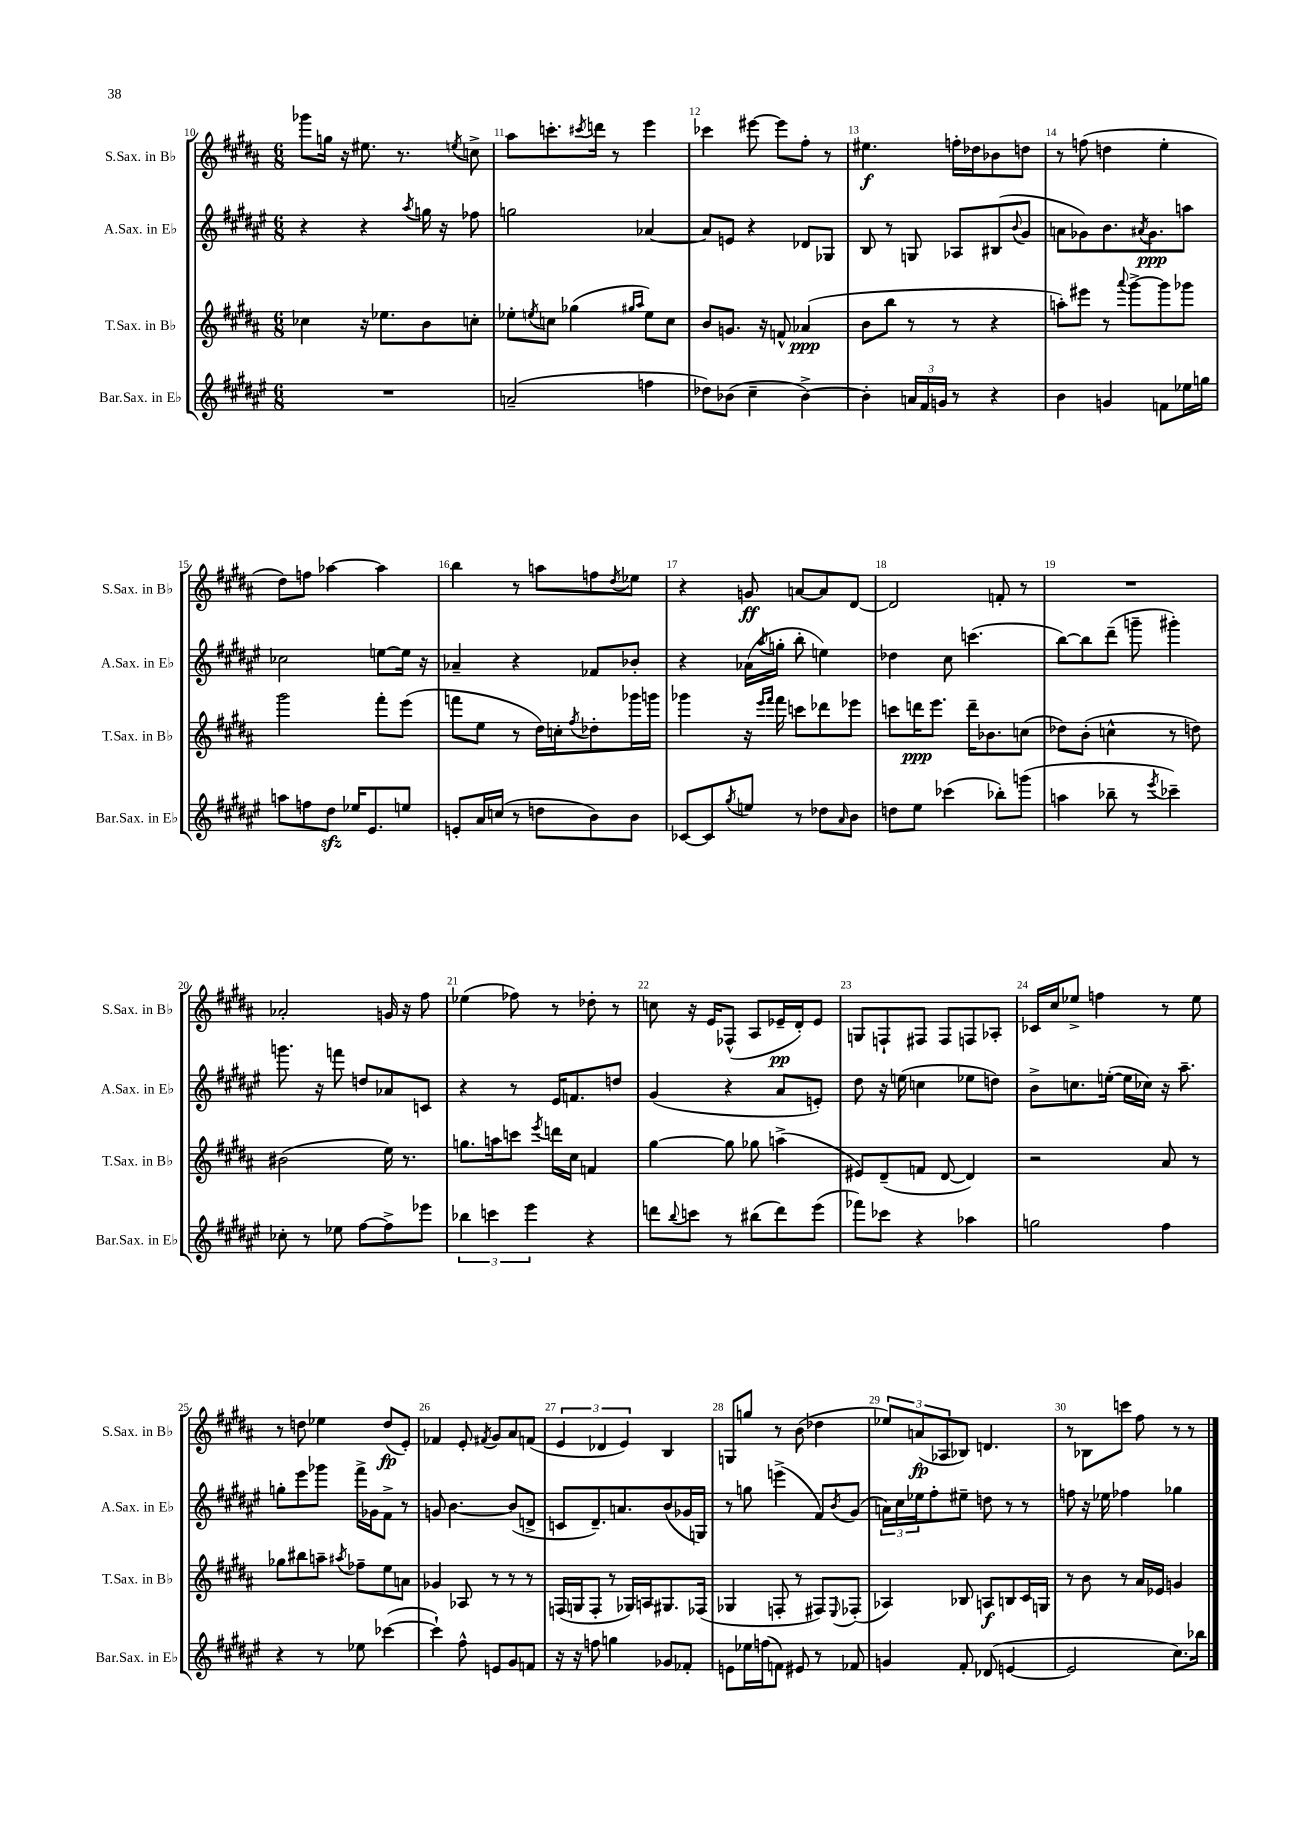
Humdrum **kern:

**kern	**kern	**dynam	**kern	**dynam	**kern	**dynam
*part4	*part3	*part3	*part2	*part2	*part1	*part1
*staff4	*staff3	*staff3	*staff2	*staff2	*staff1	*staff1
*I"Bar.Sax. in E♭	*I"T.Sax. in B♭	*	*I"A.Sax. in E♭	*	*I"S.Sax. in B♭	*
*I'Bar.Sax. in E♭	*I'T.Sax. in B♭	*	*I'A.Sax. in E♭	*	*I'S.Sax. in B♭	*
*clefG2	*clefG2	*	*clefG2	*	*clefG2	*
*k[f#c#g#d#a#e#]	*k[f#c#g#d#a#]	*	*k[f#c#g#d#a#e#]	*	*k[f#c#g#d#a#]	*
*M6/8	*M6/8	*	*M6/8	*	*M6/8	*
=10	=10	=10	=10	=10	=10	=10
2.r	4cc-X\	.	4r	.	8ggg-X\L	.
.	.	.	.	.	16ggn\Jk	.
.	.	.	.	.	16r	.
.	16r	.	4r	.	8.ee#X\	.
.	8.ee-X\L	.	.	.	.	.
.	.	.	.	.	8.r	.
.	.	.	8qaa#/	.	.	.
.	8b\	.	16ggn\	.	.	.
.	.	.	16r	.	.	.
.	.	.	.	.	8qeen/	.
.	8ccn'\J	.	8ff-X\	.	8ccn^\	.
=11	=11	=11	=11	=11	=11	=11
(2an~/	8ee-X'\L	.	2ggn\	.	8aa#\L	.
.	8qeen/	.	.	.	.	.
.	8ccn\J	.	.	.	8.cccn'\	.
.	(4gg-X\	.	.	.	.	.
.	.	.	.	.	8qccc#X/	.
.	.	.	.	.	16dddn\Jk	.
.	.	.	.	.	8r	.
.	16qqgg#X/LL	.	.	.	.	.
.	16qqaa#/JJ	.	.	.	.	.
4ffn\	8ee\L)	.	[4a-X/	.	4eee\	.
.	8cc\J	.	.	.	.	.
=12	=12	=12	=12	=12	=12	=12
8dd-X\L)	8b/L	.	8a-/L]	.	4ccc-X\	.
(8b-X\J	8.gn/J	.	8en/J	.	.	.
4cc#~\	.	.	4r	.	[8eee#X\	.
.	16r	.	.	.	.	.
.	8fn^^/	.	.	.	8eee#\L]	.
[4b-^\)	(4a-X/	ppp	8d-X/L	.	8ff#'\J	.
.	.	.	8G-X/J	.	8r	.
=13	=13	=13	=13	=13	=13	=13
4b-'\]	8b\L	.	8B/	.	4.ee#X\	f
.	8bb\J	.	8r	.	.	.
24an/LL	8r	.	8Gn/	.	.	.
24f#/	.	.	.	.	.	.
24gn/JJ	.	.	.	.	.	.
8r	8r	.	8A-X/L	.	16ffn'\LL	.
.	.	.	.	.	16dd-X\J	.
4r	4r	.	(8B#X/	.	8b-X\	.
.	.	.	8qqb/	.	.	.
.	.	.	8g#/J	.	8ddn\J	.
=14	=14	=14	=14	=14	=14	=14
4b\	8aan'\L)	.	8an\L	.	8r	.
.	8eee#X\J	.	8g-X\)	.	(8ffn\	.
4gn/	8r	.	8.b\	.	4ddn\	.
.	8qqaaa#/	.	.	.	.	.
.	[8ggg#^\L	.	.	.	.	.
.	.	.	8qa#X/	.	.	.
.	.	.	8.g-\	ppp	.	.
8fn\L	8ggg#\]	.	.	.	4ee'\	.
16ee-X\L	8ggg-X\J	.	8aan\J	.	.	.
16ggn\JJ	.	.	.	.	.	.
!!LO:LB:g=z
=15	=15	=15	=15	=15	=15	=15
8aan\L	2ggg#\	.	2cc-X\	.	8dd#\L)	.
8ffn\	.	.	.	.	8ffn\J	.
8dd#zz\J	.	.	.	.	[4aa-X\	.
16ee-X/KL	.	.	.	.	.	.
8.e#/	.	.	.	.	.	.
.	8fff#'\L	.	[8een\L	.	4aa-\]	.
8een/J	(8eee\J	.	16ee\Jk]	.	.	.
.	.	.	16r	.	.	.
=16	=16	=16	=16	=16	=16	=16
8en'/L	8fffn\L	.	4a-X~/	.	4bb\	.
16a#/L	8ee\J	.	.	.	.	.
(16ccn/JJ	.	.	.	.	.	.
8r	8r	.	4r	.	8r	.
8ddn\L	16dd#\LL)	.	.	.	8aan\L	.
.	16ccn'\J	.	.	.	.	.
.	8qff#/	.	.	.	.	.
8b\)	8dd-X'\	.	8f-X/L	.	8ffn\	.
.	.	.	.	.	8qdd#/	.
8b\J	16ggg-X\L	.	8b-X'/J	.	8ee-X\J	.
.	16gggn\JJ	.	.	.	.	.
=17	=17	=17	=17	=17	=17	=17
[8c-X/L	4ggg-X\	.	4r	.	4r	.
8c-/]	.	.	.	.	.	.
8qgg#/	.	.	.	.	.	.
8een/J	16r	.	(16a-X\LL	.	8gn/	ff
.	16qqeee/LL	.	.	.	.	.
.	16qqfff#/JJ	.	8qaa#/	.	.	.
.	16fff#\	.	16ggn'\JJ	.	.	.
8r	8cccn\L	.	8bb'\	.	[8an/L	.
8dd-X\L	8ddd-X\	.	4een\)	.	8a/]	.
16qqa#/	.	.	.	.	.	.
8b\J	8eee-X\J	.	.	.	[8d#/J	.
=18	=18	=18	=18	=18	=18	=18
8ddn\L	8cccn\L	.	4dd-X\	.	2d#/]	.
8ee#\J	16dddn\K	ppp	.	.	.	.
.	8.eee\J	.	.	.	.	.
(4ccc-X\	.	.	8cc#\	.	.	.
.	16ddd~\KL	.	(4.cccn\	.	.	.
.	8.b-X\	.	.	.	.	.
8bb-X'\L)	.	.	.	.	8fn'/	.
(8gggn\J	(8ccn\J	.	.	.	8r	.
=19	=19	=19	=19	=19	=19	=19
4aan\	8dd-X\L)	.	[8bb\L)	.	2.r	.
.	(8b'\J	.	8bb\]	.	.	.
8bb-X~\	4ccn^^\	.	(8ddd#~\J	.	.	.
8r	.	.	8gggn~\	.	.	.
8qeee#/	.	.	.	.	.	.
4ccc-X~\)	8r	.	4ggg#X'\)	.	.	.
.	8ddn\)	.	.	.	.	.
!!LO:LB:g=z
=20	=20	=20	=20	=20	=20	=20
8cc-X'\	(2b#X\	.	8.gggn\	.	2a-X'/	.
8r	.	.	.	.	.	.
.	.	.	16r	.	.	.
8ee-X\	.	.	8fffn\	.	.	.
[8ff#\L	.	.	8ddn/L	.	.	.
8ff#^\]	16ee\)	.	8a-X/	.	16gn/	.
.	8.r	.	.	.	16r	.
8eee-X\J	.	.	8cn/J	.	8ff#\	.
=21	=21	=21	=21	=21	=21	=21
6bb-X\	8.ggn\L	.	4r	.	(4ee-X\	.
6cccn\	.	.	.	.	.	.
.	16aan\k	.	.	.	.	.
.	8cccn\J	.	8r	.	8ff-X\)	.
6eee#\	.	.	.	.	.	.
.	8qeee/	.	.	.	.	.
.	16dddn\LL	.	16e#/KL	.	8r	.
.	16cc#\JJ	.	8.fn/	.	.	.
4r	4fn/	.	.	.	8dd-X'\	.
.	.	.	8ddn/J	.	8r	.
=22	=22	=22	=22	=22	=22	=22
8dddn\L	[4gg#\	.	(4g#/	.	8ccn\	.
8qqbb/	.	.	.	.	.	.
8cccn\J	.	.	.	.	16r	.
.	.	.	.	.	16e/KL	.
8r	8gg#\]	.	4r	.	(8F-X^^/J	.
(8bb#X\L	8gg-X\	.	.	.	8A#/L	.
8ddd\)	(4aan^\	.	8a#/L	.	16e-X~/L	pp
.	.	.	.	.	16d#'/J)	.
(8eee#\J	.	.	8en'/J)	.	8e-/J	.
=23	=23	=23	=23	=23	=23	=23
8fff-X\L)	8e#X/L)	.	8dd#\	.	8Gn/L	.
8ccc-X\J	(8d#~/	.	16r	.	8Fn`/	.
.	.	.	(16een\	.	.	.
4r	8fn/J	.	4ccn\	.	8F#X/J	.
.	[8d#/	.	.	.	8F#/L	.
4aa-X\	4d#/])	.	8ee-X\L	.	8Fn/	.
.	.	.	8ddn\J)	.	8A-X'/J	.
=24	=24	=24	=24	=24	=24	=24
2ggn\	2r	.	8b^\L	.	16c-X/LL	.
.	.	.	.	.	16cc#/J	.
.	.	.	8.ccn\	.	8ee-X^/J	.
.	.	.	.	.	4ffn\	.
.	.	.	([16een'\Jk	.	.	.
.	.	.	16ee\LL]	.	.	.
.	.	.	16cc-X\JJ)	.	.	.
4ff#\	8a#/	.	16r	.	8r	.
.	.	.	8.aa#~\	.	.	.
.	8r	.	.	.	8ee-\	.
!!LO:LB:g=z
=25	=25	=25	=25	=25	=25	=25
4r	8gg-X\L	.	8ggn'\L	.	8r	.
.	8bb#X\	.	8eee#\	.	8ddn\	.
8r	8aan~\J	.	8ggg-X\J	.	4ee-X\	.
.	8qaa#X/	.	.	.	.	.
8ee-X\	8ff-X~\L	.	16fff#^\LL	.	.	.
.	.	.	16g-X\J	.	.	.
([4ccc-X\	8ee\	.	8f#^\J	.	(8dd/L	fp
.	8an\J	.	8r	.	8e'/J)	.
=26	=26	=26	=26	=26	=26	=26
4ccc-`\])	4g-X/	.	8gn/	.	4f-X/	.
.	.	.	[4.b\	.	.	.
8ff#^^\	8A-X/	.	.	.	8e'/	.
.	.	.	.	.	8qf#X/	.
8en/L	8r	.	.	.	8g#/L	.
8g#/	8r	.	(8b/L]	.	8a#/	.
8fn/J	8r	.	8dn^/J	.	(8fn/J	.
=27	=27	=27	=27	=27	=27	=27
16r	(16Fn/LL	.	8cn/L	.	6e/	.
16r	16Gn/J	.	.	.	.	.
8ffn\	8F'/J	.	8.d#~/)	.	.	.
.	.	.	.	.	6d-X/	.
4ggn\	8r	.	.	.	.	.
.	.	.	8.an/	.	.	.
.	.	.	.	.	6e/)	.
.	16G-X/LL)	.	.	.	.	.
.	16An/J	.	.	.	.	.
8g-X/L	8.G#X/	.	(8b/	.	4B/	.
8f-X'/J	.	.	16g-X/L	.	.	.
.	(16F-X/Jk	.	16Gn/JJ)	.	.	.
=28	=28	=28	=28	=28	=28	=28
8en\L	4G-X/	.	8r	.	8Gn/L	.
16ee-X\L	.	.	8ggn\	.	8ggn/J	.
(16ffn\J	.	.	.	.	.	.
8fn\J)	8Fn'/	.	(4eeen^\	.	8r	.
8e#X/	8r	.	.	.	(8b\	.
8r	8F#X/L)	.	8f#/L)	.	4dd-X\	.
.	8qqE/	.	8qb/	.	.	.
8f-X/	(8F-X'/J	.	(8g#/J	.	.	.
=29	=29	=29	=29	=29	=29	=29
4gn/	4A-X/)	.	24an\LL)	.	12ee-X/L)	.
.	.	.	24cc#\	.	.	.
.	.	.	24ee-X\J	.	(12an/	fp
.	.	.	8ff#'\	.	.	.
.	.	.	.	.	12A-X/	.
8f#'/	8B-X/	.	8ee#X~\J	.	8B-X/J)	.
(8d-X/	8An/L	f	8ddn\	.	4.dn/	.
[4en/	8Bn/	.	8r	.	.	.
.	16c#/L	.	8r	.	.	.
.	16Gn/JJ	.	.	.	.	.
=30	=30	=30	=30	=30	=30	=30
2e/]	8r	.	8ffn\	.	8r	.
.	8b\	.	16r	.	8B-X\L	.
.	.	.	16ee-X\	.	.	.
.	8r	.	4ff-X\	.	8cccn\J	.
.	16a#/LL	.	.	.	8ff#\	.
.	16e-X/JJ	.	.	.	.	.
8.cc#\L)	4gn/	.	4gg-X\	.	8r	.
.	.	.	.	.	8r	.
16bb-X\Jk	.	.	.	.	.	.
==	==	==	==	==	==	==
*-	*-	*-	*-	*-	*-	*-
